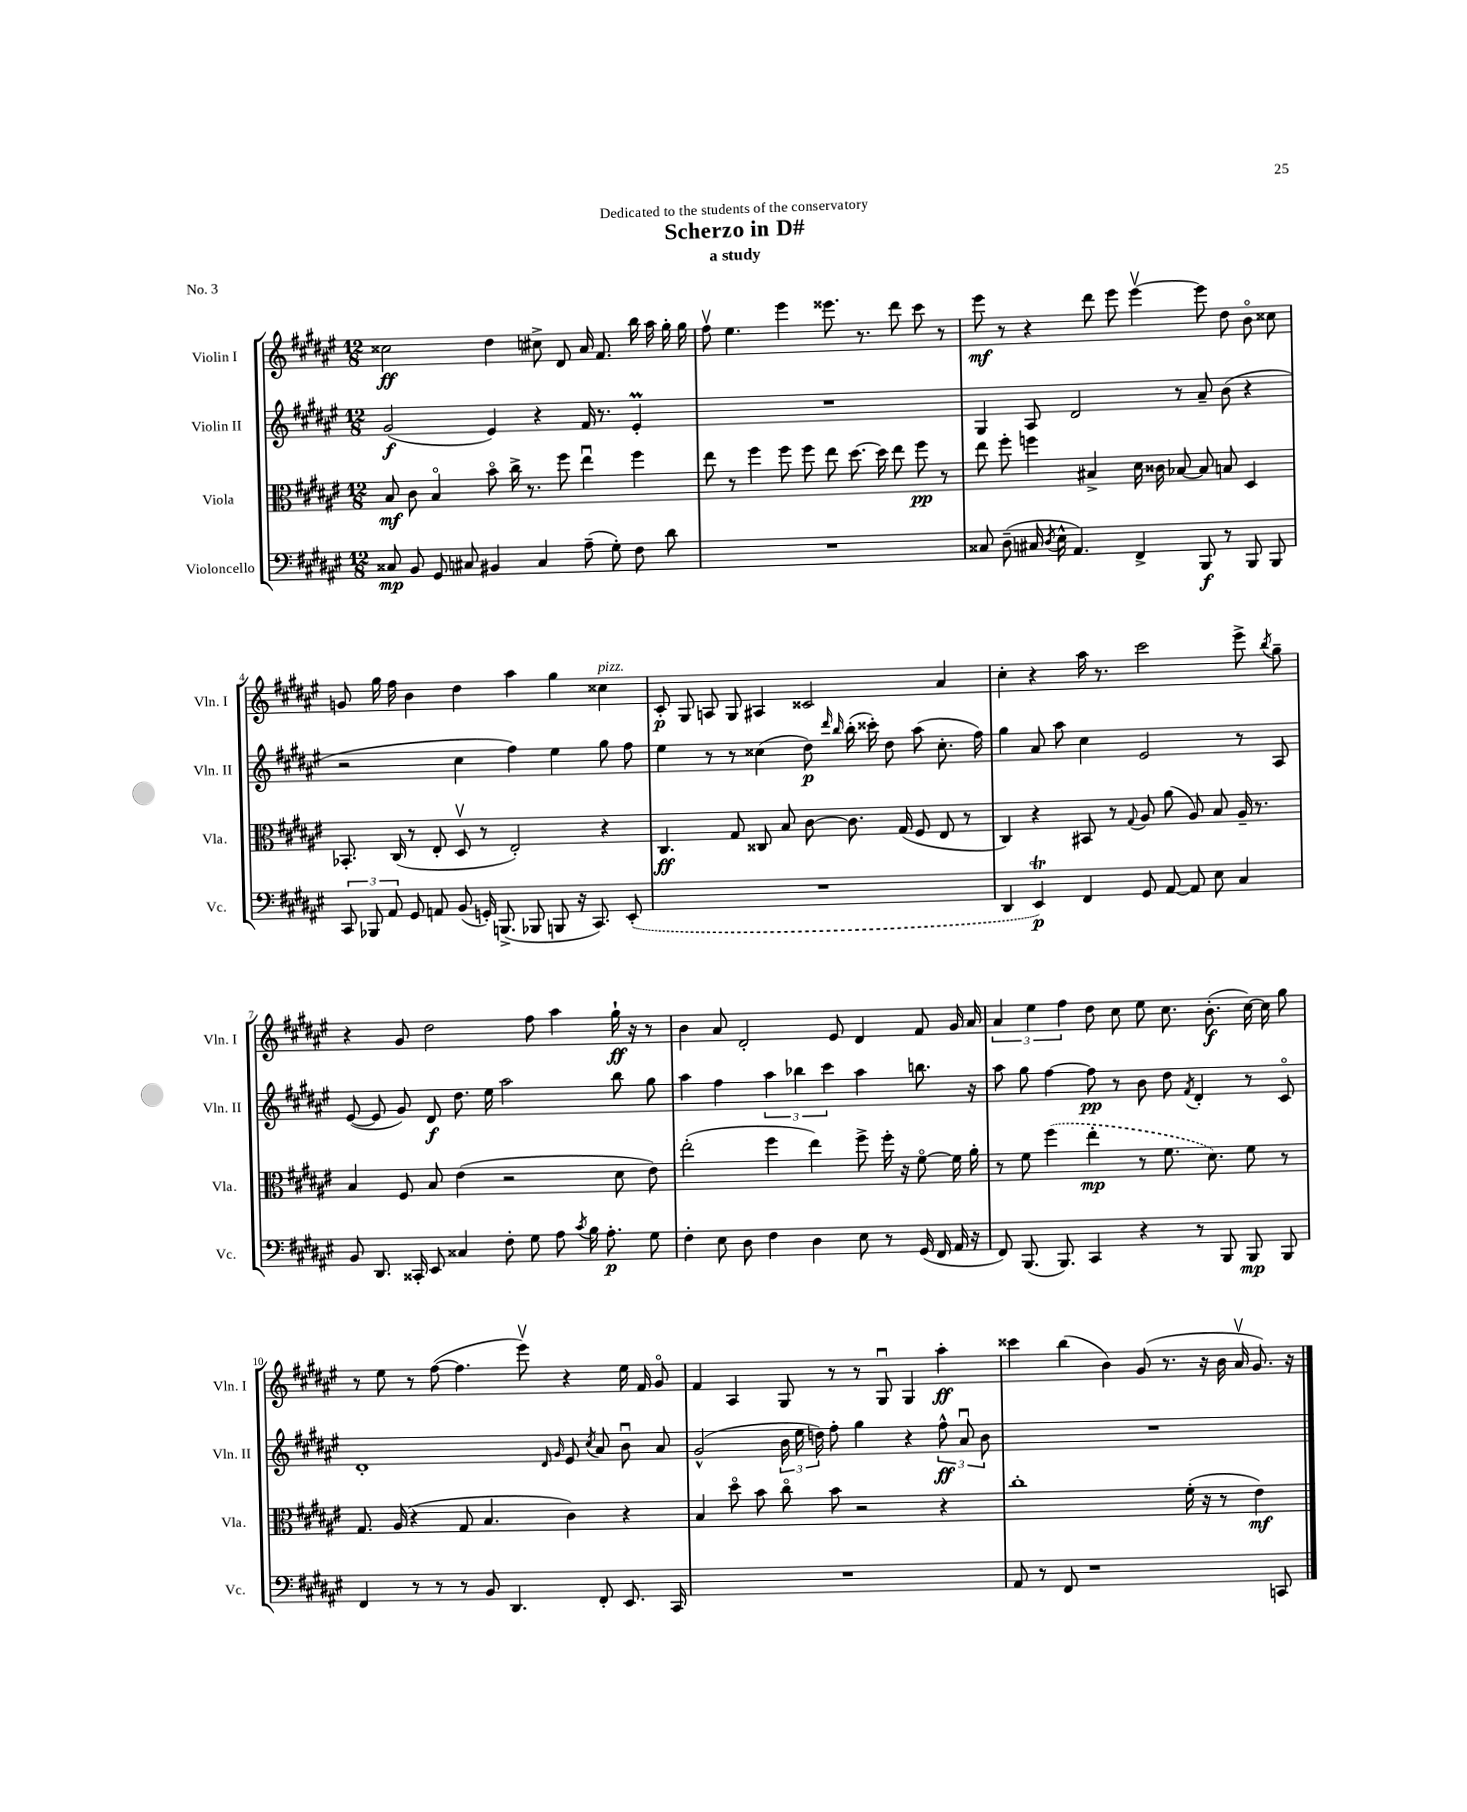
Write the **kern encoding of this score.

**kern	**kern	**kern	**kern
*staff4	*staff3	*staff2	*staff1
*clefF4	*clefC3	*clefG2	*clefG2
*k[f#c#g#d#a#e#]	*k[f#c#g#d#a#e#]	*k[f#c#g#d#a#e#]	*k[f#c#g#d#a#e#]
*M12/8	*M12/8	*M12/8	*M12/8
8C##/	8B/	(2g#/	2cc##\
8BB/	8c#\	.	.
8GG#/	4Bo/	.	.
8C#/	.	.	.
4BB#/	8bo\	4e#/)	4dd#\
.	16cc#^\	.	.
.	8.r	.	.
4C#/	.	4r	8cc#^\
.	8ff#\	.	8d#/
(8A#~\	4ee#u\	16f#/	16a#/
.	.	8.r	8.f#/
8G#'\)	.	.	.
8F#\	4ff#\	4e#'/	16bb\
.	.	.	16aa#\
8d#\	.	.	16gg#'\
.	.	.	16gg#\
=	=	=	=
1.r	8ee#\	1.r	8ff#v\
.	8r	.	4.ee#\
.	4ff#\	.	.
.	8ff#\	.	4eee#\
.	8ff#\	.	.
.	8ee#\	.	8.eee##\
.	[8.dd#\	.	.
.	.	.	8.r
.	16dd#\]	.	.
.	8ee#\	.	8ddd#\
.	8ff#\	.	8ccc#\
.	8r	.	8r
=	=	=	=
8C##/	8ee#\	4G#/	8eee#\
(8D#~\	8ff#'\	.	8r
16C#/	4ff\	8A#/	4r
8qD#/	.	.	.
16E#^^\	.	.	.
4.AA#/)	.	2d#/	.
.	4B#^/	.	8ddd#\
.	.	.	8eee#\
4FF#^/	16d#\	.	[4eee#v\
.	16c##\	.	.
.	[8B-/	8r	.
8BBB/	8B-/]	8a#~/	8eee#\]
8r	8B/	(8b\	8dd#\
8BBB/	4D#/	4r	8bo\
8BBB/	.	.	8cc##\
=	=	=	=
12CC#/	8.BB-'/	2r	8g/
12BBB-/	.	.	.
.	.	.	16gg#\
12AA#/	.	.	.
.	(16C#/	.	16ff#\
8GG#/	8r	.	4b\
8AA/	8E#'/	.	.
(8BB/	8D#v/	4cc#\	4dd#\
16GG'/)	8r	.	.
(8.BBB^/	.	.	.
.	2E#'/)	4ff#\)	4aa#\
8BBB-/	.	.	.
8BBB/	.	4ee#\	4gg#\
16r	.	.	.
8.CC#/)	.	.	.
.	4r	8gg#\	4cc##\
(8EE#'/	.	8ff#\	.
=	=	=	=
1.r	4.C#/	4ee#\	8c#'/
.	.	.	8G#/
.	.	8r	8A/
.	8G#/	8r	8G#/
.	8C##/	(4cc##\	4A#/
.	8B/	.	.
.	[8c#\	8dd#\)	2c##/
.	.	16qqddd#/	.
.	.	16qqbb/	.
.	8.c#\]	(16bb'\	.
.	.	16ccc##'\)	.
.	.	8dd#\	.
.	(16G#/	.	.
.	8F#/	(8aa#\	.
.	8E#/	8.cc##'\	4a#/
.	8r	.	.
.	.	16ff#\)	.
=	=	=	=
4DD#/	4C#/)	4gg#\	4cc#'\
4EE#/)	4r	8a#/	4r
.	.	8aa#\	.
4FF#/	8BB#/	4cc#\	16aa#\
.	.	.	8.r
.	8r	.	.
.	8qqG#/	.	.
8GG#/	8A#/	2e#/	2ccc#\
[8AA#/	(8a#\	.	.
8AA#/]	8A#/)	.	.
8E#\	8B/	.	.
4C#/	16A#~/	8r	8eee#^\
.	8.r	.	.
.	.	.	8qbb/
.	.	8A#/	8gg#~\
=	=	=	=
8BB/	4B/	([8e#/	4r
8.DD#/	.	8e#/]	.
.	8F#/	8g#/)	8g#/
16CC##'/	.	.	.
8EE#/	8B/	8d#/	2dd#\
4C##/	(4e#\	8.dd#\	.
.	.	16ee#\	.
8F#'\	2r	2aa#\	.
8G#\	.	.	8ff#\
8A#\	.	.	4aa#\
8qc#/	.	.	.
16B\	.	.	.
8.A#'\	.	.	.
.	8d#\	8bb\	16gg#`\
.	.	.	16r
8G#\	8e#\)	8gg#\	8r
=	=	=	=
4F#'\	(2ee#'\	4aa#\	4b\
8E#\	.	4ff#\	8a#/
8D#\	.	.	2d#'/
4F#\	4ff#\	6aa#\	.
.	.	6bb-\	.
4D#\	4ee#\)	.	.
.	.	6ccc#\	.
.	.	.	8e#/
8E#\	8ff#^\	4aa#\	4d#/
8r	16ff#'\	.	.
.	16r	.	.
(16GG#/	[8f#o\	8.bb\	8f#/
16FF#/	.	.	.
16AA#/	16f#\]	.	16g#/
16r	16a#'\	16r	16a#/
=	=	=	=
8FF#/)	8r	8aa#\	6a#/
(8.BBB/	8f#\	8gg#\	.
.	.	.	6ee#\
.	(4ff#\	[4ff#\	.
8.BBB/)	.	.	.
.	.	.	6ff#\
4CC#/	4ee#'\	8ff#\]	8dd#\
.	.	8r	8cc#\
4r	8r	8b\	8ee#\
.	8.f#\	8dd#\	8.cc#\
.	.	8qf#/	.
8r	.	4d#'/	.
.	8.d#\)	.	(8.b'\
8BBB/	.	.	.
8BBB/	8f#\	8r	[16cc#\)
.	.	.	16cc#\]
8BBB/	8r	8c#o/	8gg#\
=	=	=	=
4FF#/	8.G#/	1d#'	8r
.	.	.	8ee#\
.	(16A#/	.	.
8r	4r	.	8r
8r	.	.	([8ff#\
8r	8G#/	.	4.ff#\]
8BB/	4.B/	.	.
4.DD#/	.	.	.
.	.	.	8eee#v\)
.	.	16qqd#/	.
.	.	16qqg#/	.
.	4c#\)	8e#/	4r
.	.	8qcc#/	.
8FF#'/	.	8a#/	.
8.EE#/	4r	8bu\	16ee#\
.	.	.	16f#/
.	.	8a#/	8g#o/
16CC#/	.	.	.
=	=	=	=
1.r	4B/	(2g#^^/	4f#/
.	8dd#o\	.	4A#/
.	8b\	.	.
.	8cc#o\	24b\	8G#/
.	.	24ee#\	.
.	.	24dd\)	.
.	8b\	8ff#'\	8r
.	2r	4gg#\	8r
.	.	.	8G#u/
.	.	4r	4G#/
.	4r	12ff#^^\	4aa#'\
.	.	12a#u/	.
.	.	12b\	.
=	=	=	=
8AA#/	1cc#'	1.r	4ccc##\
8r	.	.	.
8FF#/	.	.	(4bb\
1r	.	.	.
.	.	.	4b\)
.	.	.	(8g#/
.	.	.	8.r
.	(16f#'\	.	.
.	16r	.	16r
.	8r	.	16b\
.	.	.	16a#v/
.	4e#\)	.	8.g#/)
8CC/	.	.	.
.	.	.	16r
==	==	==	==
*-	*-	*-	*-
